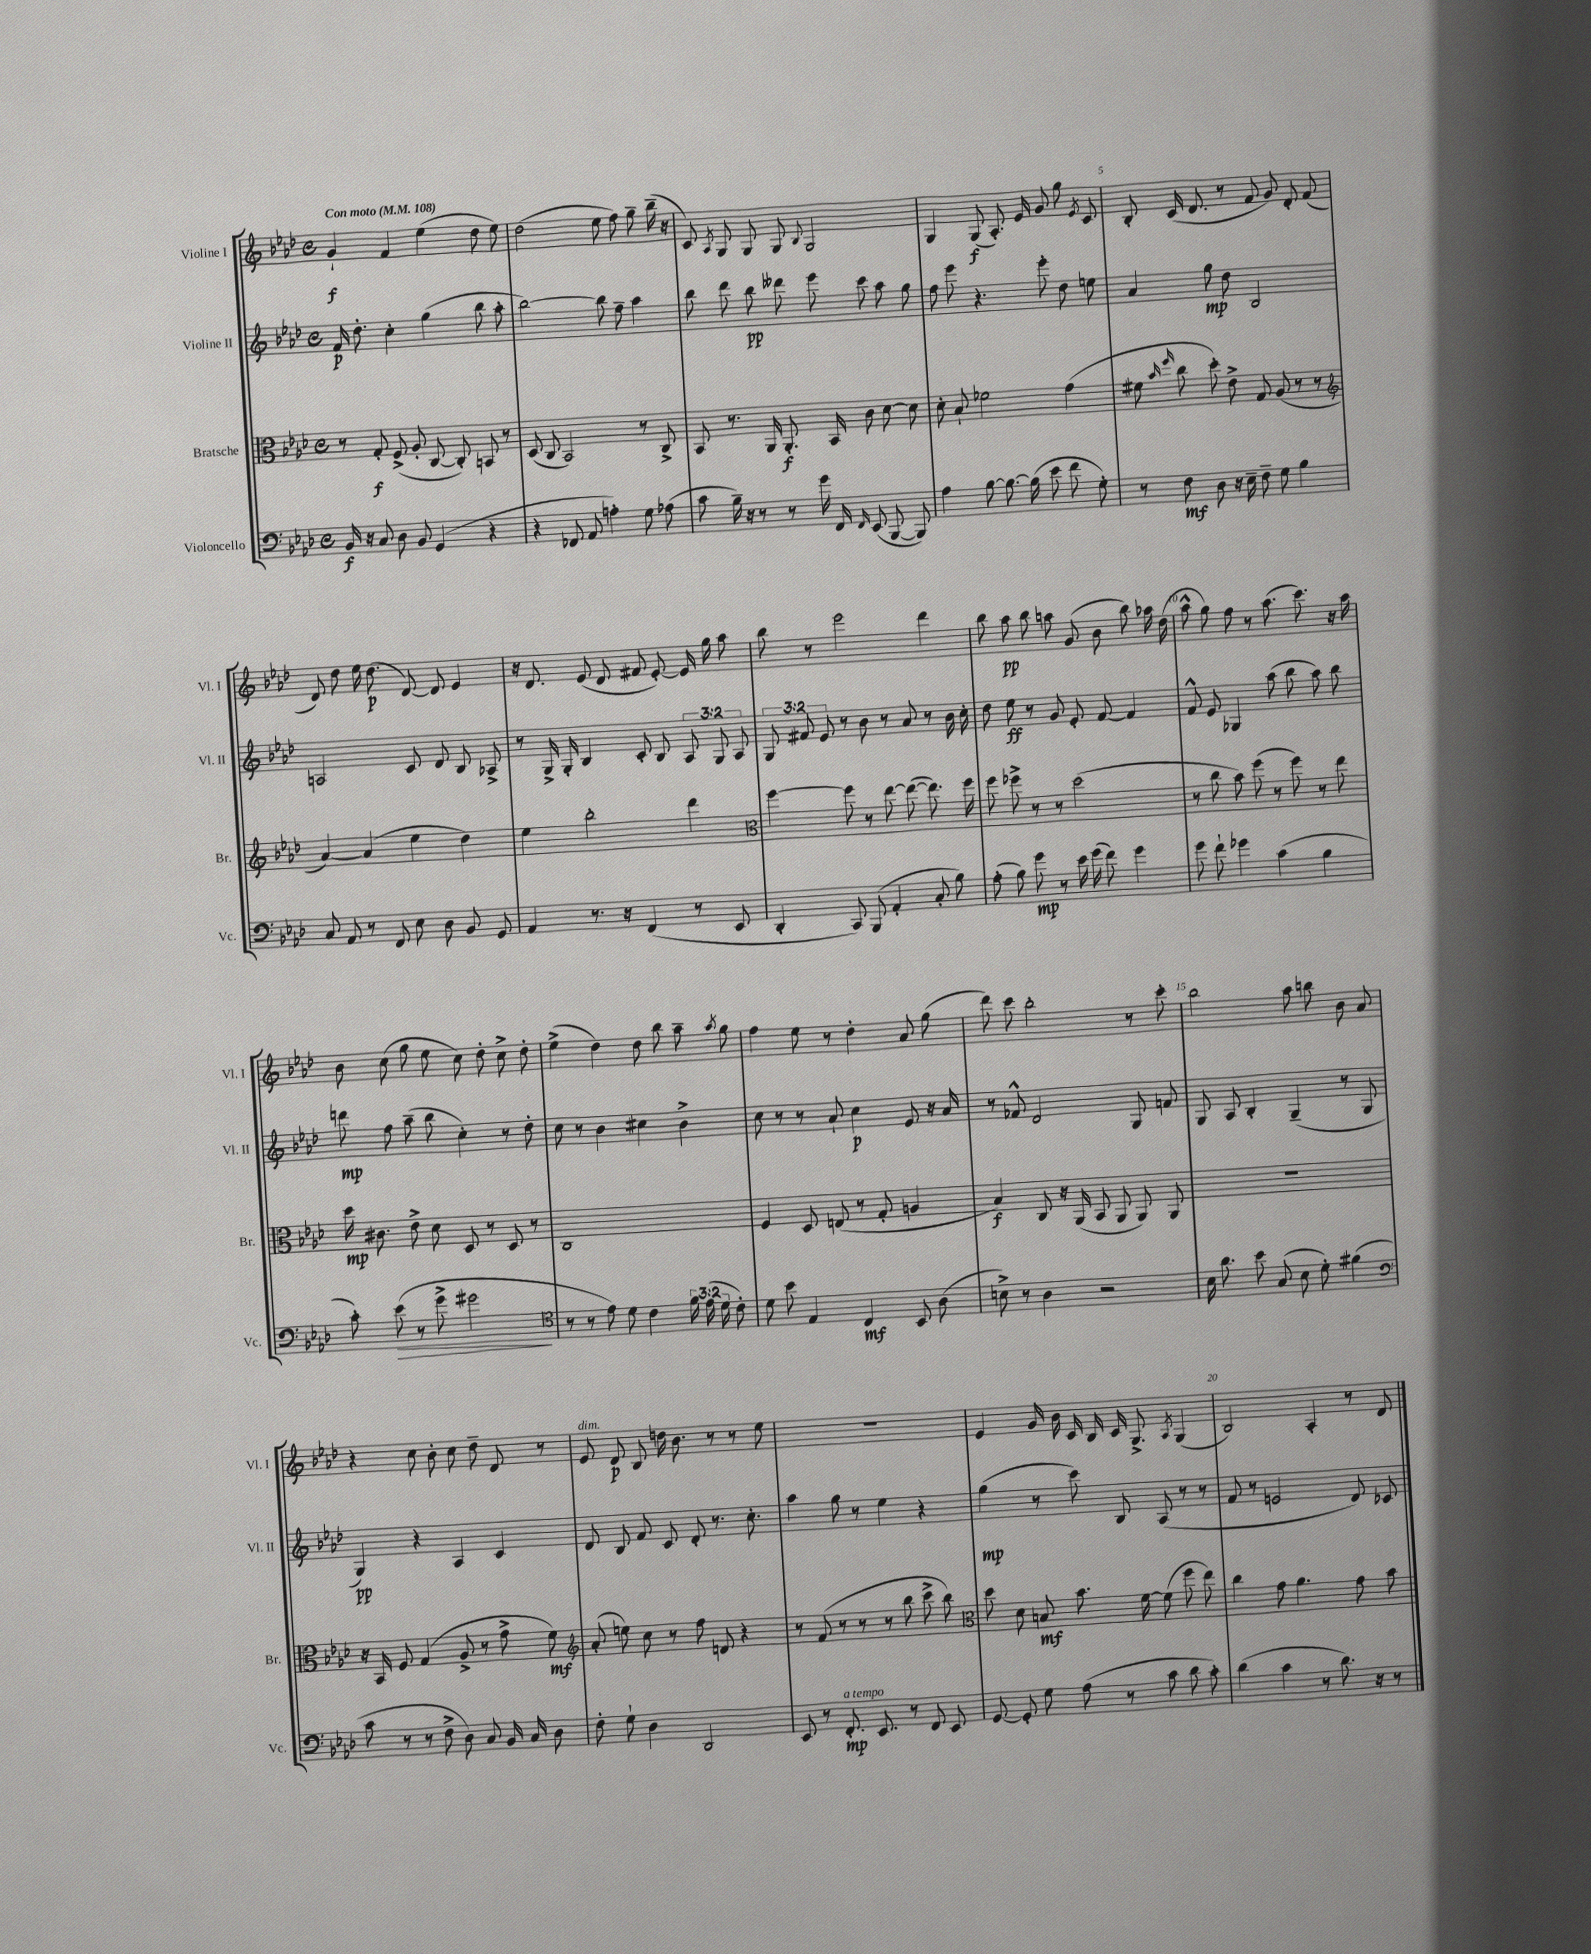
<<
\new StaffGroup <<
\new Staff = "s0" \with { instrumentName = "Violine I" shortInstrumentName = "Vl. I" } {
    \clef treble \key aes \major \defaultTimeSignature \time 4/4 \tempo "Con moto" 4 = 108
    \autoBeamOff g'4-!\f f'4 ees''4( des''8 ees''8) |
    des''2( ees''8 f''8) g''8-- bes''16--( r16 |
    c'8) \acciaccatura { aes8 } g8 g8 g8 \appoggiatura { bes8 } g2 |
    g4 g8\f( aes8.-.) ees'16 g'8 g''8 \acciaccatura { ees'8 } c'8 |
    bes8-. c'16( des'8. r8 f'8 g'8) des'8-. f'8( |
    des'8) des''8 ees''16 des''8.\p( des'8~) des'8 ees'4 |
    r16 des'8. ees'8( des'8 fis'8 ees'8~-.) ees'16 g''16 aes''8 |
    bes''8 r8 ees'''2 des'''4 |
    bes''8 aes''8\pp bes''8 a''8 g'8( bes'8 bes''8) aes''16 des''16( |
    aes''8-^ g''8) f''8 r8 aes''8.( c'''8.) r16 aes''16 |
    bes'8 c''8( g''8 ees''8 c''8) des''8-. c''8-> des''8-. |
    ees''4->( des''4) des''8 bes''8 aes''8-- \acciaccatura { aes''8 } g''8 |
    f''4 ees''8 r8 des''4-. aes'8 g''8( |
    des'''8) c'''8 bes''2-. r8 c'''8-. |
    bes''2 aes''8 b''8 bes'8 aes'8 |
    r4 c''8 bes'8-. c''8 des''8-- des'8 r8 |
    ees'8^\markup { \italic "dim." } des'8\p bes8 d''16 bes'8. r8 r8 ees''8 |
    R1 |
    ees'4 g'16 bes'16 c'16 bes16 c'16 g8.-> \acciaccatura { aes8 } g4( |
    bes2) aes4-. r8 des'8 \bar "|." |
}
\new Staff = "s1" \with { instrumentName = "Violine II" shortInstrumentName = "Vl. II" } {
    \clef treble \key aes \major \defaultTimeSignature \time 4/4 \override Staff.TupletNumber.text = #tuplet-number::calc-fraction-text
    \autoBeamOff f'16\p des''8.-. c''4-. g''4( bes''8 aes''8-. |
    bes''2~) bes''8 f''8-- aes''4 |
    bes''8 des'''8 bes''8\pp deses'''8 ees'''8 c'''8 aes''8 g''8 |
    f''8 ees'''8 r4. ees'''8-. des''8 e''8 |
    aes'4 g''8\mp des''8 bes2 |
    a2 c'8 des'8 bes8 aes8-> |
    r8 g16-> g16-. bes4 c'8-. bes8 \tuplet 3/2 { aes8 g8 aes8 } |
    \tuplet 3/2 { g8 fis'8 ees'8 } r8 bes'8 r8 aes'8 r8 bes'16 c''16-. |
    des''8 ees''8\ff r8 g'8 ees'8-. f'8~ f'4 |
    f'8-^ ees'8 ges4 aes''8( bes''8 aes''8) bes''8 |
    d'''8\mp f''8 aes''8--( bes''8 c''4-.) r8 des''8-. |
    c''8 r8 bes'4 cis''4 bes'4-> |
    c''8 r8 r8 aes'8-! c''4\p ees'8 r16 aes'16 |
    r8 fes'8-^ des'2 g8 f'8 |
    g8 aes8 bes4-. g4--( r8 g8 |
    g4\pp) r4 aes4 c'4 |
    des'8 bes8 f'8 c'8 des'8-. r8. c''8.-. |
    aes''4 g''8 r8 ees''4 r4 |
    g''4\mp( r8 c'''8) bes8 aes8( r8 r8 |
    f'8 r8 e'2 des'8) ces'8 \bar "|." |
}
\new Staff = "s2" \with { instrumentName = "Bratsche" shortInstrumentName = "Br." } {
    \clef alto \key aes \major \defaultTimeSignature \time 4/4
    \autoBeamOff r8 g8-.\f f8->( aes8-. c8~ c8-.) b,8 r8 |
    des8( c8 bes,2) r8 c8-> |
    bes,8 r8. aes,16 aes,8.-.\f bes,16 c'8 des'8~ des'8 |
    des'8-. bes8-! fes'2 g'4( |
    fis'8 \grace { bes'16 f''16 } c''8 des''8-.) ees'8-> g8 aes8( r8 r8 |
    \clef treble aes'4~) aes'4( ees''4 des''4) |
    ees''4 bes''2-. des'''4 |
    \clef alto f''4~ f''8 r8 ees''8~ ees''8~( ees''8.) f''16 |
    f''8 fes''8-> r8 r8 des''2( |
    r8 c''8 bes'8) f''8( r8 f''8) r8 ees''8 |
    des''16\mp cis'8. ees'8-> des'8 des8 r8 des8 r8 |
    c1 |
    f4 des8 e8( r8 g8-. a4 |
    bes4\f) c8 r16 aes,16( bes,8 aes,8 aes,8) aes,8 |
    R1 |
    r16 bes,16 f8 g4( aes8-> r8 g'8-> f'8\mf) |
    \clef treble aes'8-.( e''8) c''8 r8 f''8 d'8 r4 |
    r8 f'8( r8 r8 r8 bes''8 c'''8-> bes''8) |
    \clef alto des''8 des'8 b8\mf bes'8. f'16~ f'8( f''8 ees''8) |
    c''4 g'8 aes'4. g'8 bes'8 \bar "|." |
}
\new Staff = "s3" \with { instrumentName = "Violoncello" shortInstrumentName = "Vc." } {
    \clef bass \key aes \major \defaultTimeSignature \time 4/4 \override Staff.TupletNumber.text = #tuplet-number::calc-fraction-text
    \autoBeamOff bes,16\f r16 c8 des8 bes,8 g,4( r4 |
    r4 fes,8 aes,8 a4-.) g8 aes8( |
    c'8 bes16--) r16 r8 r8 g'16 f,16 \grace { f,16 } ees,8( bes,,8~ bes,,8) |
    aes4 bes8~ bes8.~ bes16( ees'8 f'8 g8-.) |
    r8 f8\mf des8 r16 ees16-- f8-- g8 bes4 |
    c8 aes,8 r8 f,8 ees8 des8 bes,8 g,8 |
    aes,4 r8. r16 f,4( r8 ees,8 |
    des,4-. c,8) bes,,8( aes,4-. c8-. bes8) |
    aes8-.( bes8) g'8\mp r8 ees'16 g'16( f'8) g'4 |
    g'8 f'8-! ges'4 c'4( bes4 |
    c'8-.) ees'8\>( r8 g'8-> gis'2\! |
    \clef tenor r8 r8 ees'8) des'8 c'4 \tuplet 3/2 { f'16 ees'16( des'16 } c'8-.) |
    des'8 bes'8 ees4 c4\mf bes,8 aes8( |
    b8->) r8 aes4 r2 |
    bes16 aes'8. bes'8 g8( bes8 des'8-.) fis'4( |
    \clef bass c'8 r8 r8 f8-> des8) c8 bes,16 c16 des8 |
    f8-. g8-! des4 des,2 |
    ees,8 r8 f,8.-.\mp^\markup { \italic "a tempo" } ees,8. r8 f,8 ees,8 |
    g,8~ g,8-. g8 aes8( r8 c'8 des'8 c'8-.) |
    des'4( c'4 r8 des'8.) r16 r8 \bar "|." |
}
>>
>>
\layout { \context { \Score \override BarNumber.break-visibility = ##(#f #t #t) barNumberVisibility = #(every-nth-bar-number-visible 5) } }
